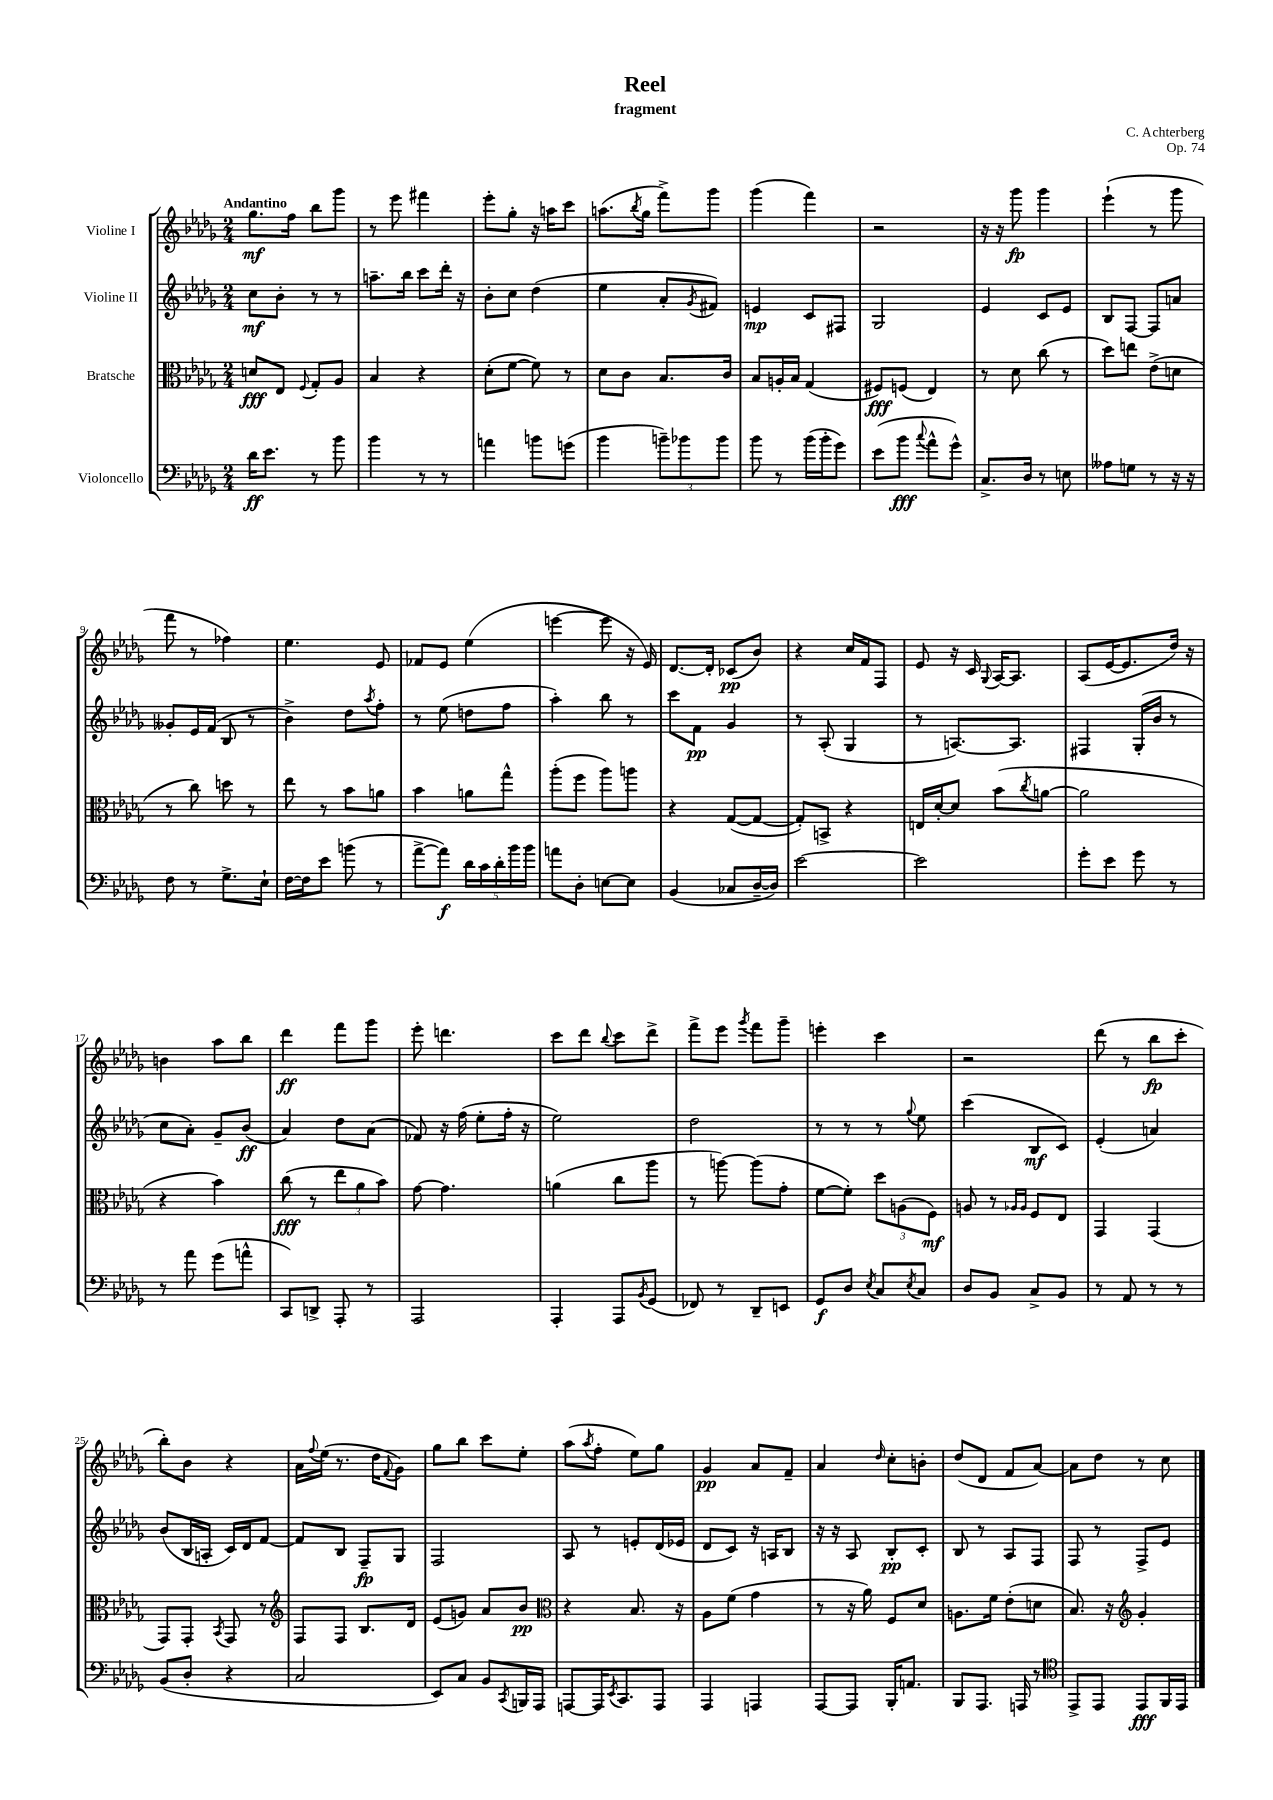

**kern	**kern	**kern	**kern
*staff4	*staff3	*staff2	*staff1
*clefF4	*clefC3	*clefG2	*clefG2
*k[b-e-a-d-g-]	*k[b-e-a-d-g-]	*k[b-e-a-d-g-]	*k[b-e-a-d-g-]
*M2/4	*M2/4	*M2/4	*M2/4
16d-\LK	8d/L	8cc\L	8.gg-\L
8.e-\J	.	.	.
.	8E-/J	8b-'\J	.
.	.	.	16ff\Jk
.	8qqF/	.	.
8r	8G-'/L	8r	8bb-\L
8b-\	8A-/J	8r	8ggg-\J
=	=	=	=
4b-\	4B-/	8.aa~\L	8r
.	.	.	8eee-\
.	.	16bb-\Jk	.
8r	4r	8ccc\L	4fff#\
8r	.	16ddd-'\Jk	.
.	.	16r	.
=	=	=	=
4a\	(8d-'\L	8b-'\L	8eee-'\L
.	[8f\J	8cc\J	8gg-'\J
8b\L	8f\])	(4dd-\	16r
.	.	.	16aa\LK
(8g\J	8r	.	8ccc\J
=	=	=	=
4b-\	8d-\L	4ee-\	(8.aa\L
.	8c\J	.	.
.	.	.	8qbb-/
.	.	.	16gg-\Jk
12b~\L)	8.B-/L	8a-'/L	8fff^\L)
12b-\	.	.	.
.	.	8qg-/	.
.	.	8f#/J)	8ggg-\J
12b-\J	.	.	.
.	16c/Jk	.	.
=	=	=	=
8b-\	8B-/L	4e/	(4ggg-\
8r	16A'/L	.	.
.	16B-/JJ	.	.
(16b-\LL	(4G-/	8c/L	4fff\)
16b-'\J	.	.	.
8g-\J)	.	8F#/J	.
=	=	=	=
(8e-\L	8F#/L)	2G-/	2r
8b-\J	(8F/J	.	.
8qqcc/	.	.	.
8a-^^\L	4E-/)	.	.
8g-^^\J)	.	.	.
=	=	=	=
8.C^/L	8r	4e-/	16r
.	.	.	16r
.	8d-\	.	8ggg-\
16D-/Jk	.	.	.
8r	(8cc\	8c/L	4ggg-\
8E\	8r	8e-/J	.
=	=	=	=
8A--\L	8dd-\L)	8B-/L	(4eee-`\
8G\J	8ee\J	[8F/J	.
8r	(8e-^\L	8F/]L	8r
16r	8d\J	8a/J	8ggg-\
16r	.	.	.
=	=	=	=
8F\	8r	8g--'/L	8fff\
8r	8cc\)	16e-/L	8r
.	.	(16f/JJ	.
8.G-^\L	8dd\	8B-/	4ff-\)
.	8r	8r	.
16E-`\Jk	.	.	.
=	=	=	=
[16F\LL	8ee-\	4b-^\)	4.ee-\
16F\]J	.	.	.
8e-\J	8r	.	.
(8b\	8b-\L	8dd-\L	.
.	.	8qaa-/	.
8r	8a\J	8ff'\J	8e-/
=	=	=	=
[8a-^\L	4b-\	8r	8f-/L
8a-\]J)	.	(8ee-\	8e-/J
20d-\LL	8a\L	8dd\L	(4ee-\
20c\	.	.	.
20d-'\	.	.	.
.	8gg-^^\J	8ff\J	.
20b-\	.	.	.
20b-\JJ	.	.	.
=	=	=	=
8a\L	(8aa-'\L	4aa-'\)	[4eee\
8D-'\J	8ff\J	.	.
[8E\L	8aa-\L)	8bb-\	8eee\]
8E\]J	8aa\J	8r	16r
.	.	.	16e-/)
=	=	=	=
(4BB-/	4r	8ccc\L	[8.d-/L
.	.	8f\J	.
.	.	.	16d-'/]Jk
8C-/L	([8G-/L	4g-/	(8c-/L
[16D-~/L	8G-/_J	.	8b-/J)
16D-/]JJ)	.	.	.
=	=	=	=
[2e-\	8G-'/]L)	8r	4r
.	8BB^/J	(8A-'/	.
.	4r	4G-/	16cc/LL
.	.	.	16f/J
.	.	.	8F/J
=	=	=	=
2e-\]	16E/LL	8r	8e-/
.	[16d-'/J	.	.
.	8d-/]J	[8.A/L)	16r
.	.	.	16c/
.	.	.	8qqG-/
.	(8b-\L	.	[16A-/LK
.	.	8.A/]J	8.A-/]J
.	8qcc/	.	.
.	[8a\J	.	.
=	=	=	=
8g-'\L	2a\]	4F#/	(8A-/L
8e-\J	.	.	[16e-/K
.	.	.	8.e-/]
8g-\	.	(16G-'/LL	.
.	.	16b-/JJ	.
8r	.	8r	16dd-/Jk)
.	.	.	16r
=	=	=	=
8r	4r	8cc\L	4b\
8a-\	.	8a-'\J)	.
(8g-\L	4b-\)	8g-~/L	8aa-\L
8a^^\J	.	(8b-/J	8bb-\J
=	=	=	=
8CC/L)	(8cc\	4a-/)	4ddd-\
8DD^/J	8r	.	.
8AAA-'/	12ee-\L	8dd-\L	8fff\L
.	12a-\	.	.
8r	.	(8a-\J	8ggg-\J
.	12b-\J)	.	.
=	=	=	=
2AAA-/	[8g-\	8f-/)	8eee-'\
.	4.g-\]	16r	4.ddd\
.	.	(16ff\	.
.	.	8ee-'\L	.
.	.	16ff'\Jk	.
.	.	16r	.
=	=	=	=
4AAA-'/	(4a\	2ee-\)	8ccc\L
.	.	.	8ddd-\J
.	.	.	8qqbb-/
8AAA-/L	8cc\L	.	8ccc\L
8qBB-/	.	.	.
(8GG-/J	8aa-\J	.	8ddd-^\J
=	=	=	=
8FF-/)	8r	2dd-\	8fff^\L
8r	[8aa\)	.	8eee-\J
.	.	.	8qggg-/
8DD-~/L	(8aa\]L	.	8fff\L
8EE/J	8g-'\J	.	8ggg-~\J
=	=	=	=
8GG-/L	[8f\L	8r	4eee'\
8D-/J	8f'\]J)	8r	.
8qE-/	.	.	.
8C/L	12dd-\L	8r	4ccc\
.	(12A\	.	.
8qE-/	.	8qqgg-/	.
8C/J	.	8ee-\	.
.	12F\J)	.	.
=	=	=	=
8D-/L	8A/	(4ccc\	2r
8BB-/J	8r	.	.
.	16qqA-/LL	.	.
.	16qqA-/JJ	.	.
8C^/L	8F/L	8B-/L	.
8BB-/J	8E-/J	8c/J)	.
=	=	=	=
8r	4GG-/	(4e-'/	(8ddd-\
8AA-/	.	.	8r
8r	(4GG-/	4a/)	8bb-\L
8r	.	.	8ccc'\J
=	=	=	=
(8BB-/L	8GG-/L)	(8b-/L	8bb-'\L)
8D-'/J	8GG-'/J	16B-/L	8b-\J
.	.	16A'/JJ	.
.	8qBB-/	.	.
4r	8GG-/	16c/LL)	4r
.	.	16d-/J	.
.	8r	[8f/J	.
=	=	=	=
*	*clefG2	*	*
2C/	8F/L	8f/]L	16a-\LL
.	.	.	8qqff/
.	.	.	(16ee-\JJ
.	8F/J	8B-/J	8.r
.	8.B-/L	8F~/L	.
.	.	.	16dd-\LK
.	.	.	8qqf/
.	.	8G-/J	8g-\J)
.	16d-/Jk	.	.
=	=	=	=
8EE-/L)	(8e-/L	2F/	8gg-\L
8C/J	8g/J)	.	8bb-\J
8BB-/L	8a-/L	.	8ccc\L
8qCC/	.	.	.
16BBB/L	8b-/J	.	8ee-'\J
16AAA-/JJ	.	.	.
=	=	=	=
*	*clefC3	*	*
[8AAA/L	4r	8A-/	(8aa-\L
.	.	.	8qaa-/
16AAA/]K	.	8r	8ff'\J
8qEE-/	.	.	.
8.CC/	.	.	.
.	8.B-/	8e'/L	8ee-\L)
8AAA/J	.	(16d-/L	8gg-\J
.	16r	16e-/JJ	.
=	=	=	=
4AAA-/	8A-\L	8d-/L	4g-/
.	(8f\J	8c/J)	.
4AAA/	4g-\	16r	8a-/L
.	.	16A/LK	.
.	.	8B-/J	8f~/J
=	=	=	=
[8AAA-/L	8r	16r	4a-/
.	.	16r	.
8AAA-/]J	16r	8A-/	.
.	16a-\)	.	.
.	.	.	16qqdd-/
16BBB-'/LK	8F/L	8B-'/L	8cc'\L
8.AA/J	.	.	.
.	8d-/J	8c'/J	8b'\J
=	=	=	=
8BBB-/L	8.A\L	8B-/	(8dd-/L
8.AAA-/J	.	8r	8d-/J
.	16f\Jk	.	.
.	(8e-'\L	8A-/L	8f/L
16AAA/	.	.	.
8r	8d\J	8F/J	[8a-/J)
=	=	=	=
*clefC4	*	*	*
8EE-^/L	8.B-/)	8F/	8a-\]L
8EE-/J	.	8r	8dd-\J
.	16r	.	.
*	*clefG2	*	*
8EE-/L	4g-'/	8F^/L	8r
16FF/L	.	8e-/J	8cc\
16EE-/JJ	.	.	.
==	==	==	==
*-	*-	*-	*-
